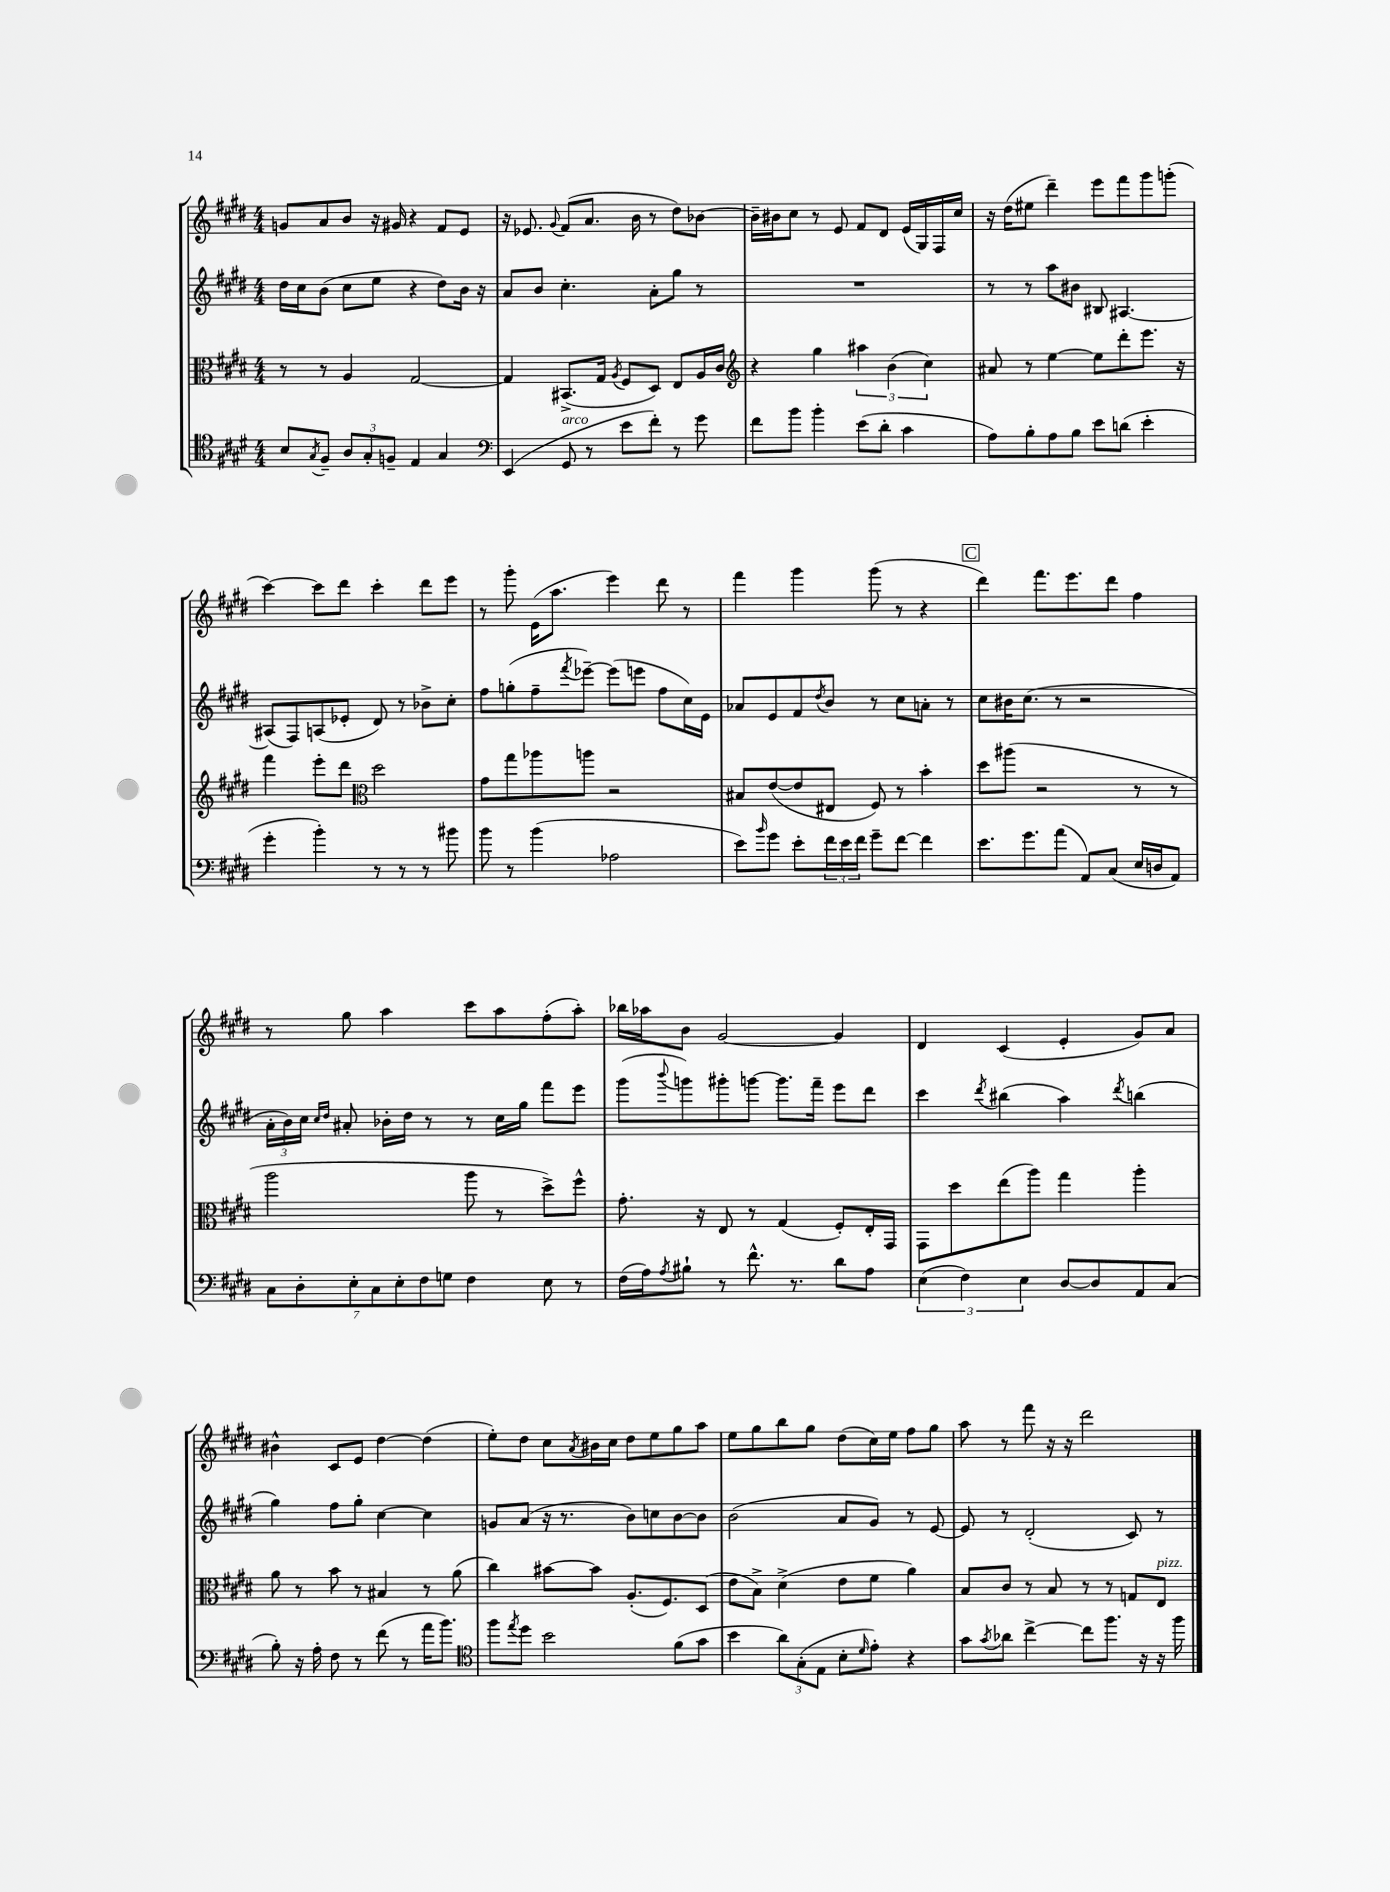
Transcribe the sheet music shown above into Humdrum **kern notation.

**kern	**kern	**kern	**kern
*staff4	*staff3	*staff2	*staff1
*clefC4	*clefC3	*clefG2	*clefG2
*k[f#c#g#d#]	*k[f#c#g#d#]	*k[f#c#g#d#]	*k[f#c#g#d#]
*M4/4	*M4/4	*M4/4	*M4/4
8B/L	8r	16dd#\LL	8g/L
.	.	16cc#\J	.
8qG#/	.	.	.
8F#~/J	8r	(8b\J	8a/
12A/L	4A/	8cc#\L	8b/J
12G#'/	.	.	.
.	.	8ee\J	16r
12F~/J	.	.	.
.	.	.	16g#/
4E/	[2G#/	4r	4r
4G#/	.	8dd#\L)	8f#/L
.	.	16b\Jk	8e/J
.	.	16r	.
=	=	=	=
*clefF4	*	*	*
(4EE/	4G#/]	8a/L	16r
.	.	.	8.e-/
.	.	8b/J	.
.	.	.	8qqg#/
8GG#/	(8.BB#^/L	4.cc#'\	(8f#/L
8r	.	.	8.a/J
.	16G#/Jk	.	.
.	8qA/	.	.
8e\L	8F#/L	.	.
.	.	.	16b\
8f#'\J)	8D#/J)	8a'\L	8r
8r	8E/L	8gg#\J	8dd#\L)
8g#\	16A/L	8r	[8b-\J
.	16c#/JJ	.	.
=	=	=	=
*	*clefG2	*	*
8f#\L	4r	1r	16b-~\]LL
.	.	.	16b#\J
8b\J	.	.	8cc#\J
4b'\	4gg#\	.	8r
.	.	.	8e/
(8e\L	6aa#\	.	8f#/L
8d#'\J	.	.	8d#/J
.	(6b\	.	.
4c#\	.	.	(16e/LL
.	.	.	16G#/)
.	6cc#\)	.	.
.	.	.	16F#/
.	.	.	16cc#/JJ
=	=	=	=
8A\L)	8a#/	8r	16r
.	.	.	(16dd#\LK
8B'\	8r	8r	8ee#\J
8A\	[4ee\	8aa\L	4ddd#~\)
8B\J	.	8b#\J	.
8e\L	8ee\]L	8B#/	8eee\L
(8d\J	8ddd#'\	[4.A#/	8fff#\
4e'\	8.eee\J	.	8ggg#\
.	.	.	(8ggg'\J
.	16r	.	.
=	=	=	=
4g#'\	4fff#\	(8A#/]L	[4ccc#\)
.	.	8F#/)	.
4b'\)	8eee'\L	(8A/	8ccc#\]L
.	8ddd#\J	8e-'/J	8ddd#\J
*	*clefC3	*	*
8r	2dd#\	8d#/)	4ccc#'\
8r	.	8r	.
8r	.	8b-^\L	8ddd#\L
8b#\	.	8cc#'\J	8eee\J
=	=	=	=
8b\	8g#\L	8ff#\L	8r
8r	8gg#\	(8gg'\	8ggg#'\
(4b\	8aa-\	8ff#~\	(16e\LK
.	.	.	8.aa\J
.	.	8qfff#/	.
.	8aa\J	[8eee-~\J)	.
2A-\	2r	(8eee-\]L	4eee\)
.	.	8eee\J	.
.	.	8ff#\L	8ddd#\
.	.	16cc#\L)	8r
.	.	16e\JJ	.
=	=	=	=
8e\L)	8B#/L	8a-/L	4fff#\
16qqb/	.	.	.
8g#\J	([8e/	8e/	.
8e'\L	8e/]	8f#/	4ggg#\
.	.	8qdd#/	.
24f#\L	8E#/J	8b/J	.
24e\	.	.	.
24f#\JJ	.	.	.
8g#~\L	8F#/)	8r	(8ggg#\
[8f#\J	8r	8cc#\L	8r
4f#\]	4b'\	8a'\J	4r
.	.	8r	.
=	=	=	=
8.e\L	8dd#\L	8cc#\L	4ddd#\)
.	(8aa#\J	16b#\K	.
8.g#\	.	(8.cc#\J	.
.	2r	.	8.fff#\L
(8a\J	.	8r	.
.	.	.	8.eee\
8AA/L)	.	2r	.
(8C#/J	.	.	8ddd#\J
16E/LL	8r	.	4ff#\
16D/J	.	.	.
8AA/J)	8r	.	.
=	=	=	=
14C#\L	2aa\	24a'\LL	8r
.	.	24b\)	.
14D#'\	.	.	.
.	.	24cc#\JJ	.
.	.	16qqcc#/LL	.
.	.	16qqdd#/JJ	.
.	.	8a#'/	8gg#\
14E'\	.	.	.
14C#\	.	.	.
.	.	16b-'\LL	4aa\
14E'\	.	.	.
.	.	16dd#\JJ	.
14F#\	.	.	.
.	.	8r	.
14G\J	.	.	.
4F#\	8aa\	8r	8ccc#\L
.	8r	16cc#\LL	8aa\
.	.	16gg#\JJ	.
8E\	8dd#^\L)	8fff#\L	(8ff#'\
8r	8ff#^^\J	8eee\J	8aa'\J)
=	=	=	=
(16F#\LL	8.g#'\	(8ggg#\L	16bb-\LL
16A\J)	.	.	16aa-\J
8qA/	.	8qqbbb/	.
8B#`\J	.	8ggg\)	8b\J
.	16r	.	.
8r	8E/	8ggg#'\	[2g#/
8.f#^^\	8r	[8ggg\J	.
.	(4G#/	8.ggg\]L	.
8.r	.	.	.
.	.	16fff#~\Jk	.
8d#\L	8F#'/L)	8eee\L	4g#/]
8A\J	16E'/L	8ddd#\J	.
.	16GG#/JJ	.	.
=	=	=	=
(6E\	8GG#\L	4ccc#\	4d#/
.	8dd#\	.	.
6F#\)	.	.	.
.	.	8qddd#/	.
.	(8ee\	(4bb#\	(4c#/
6E\	.	.	.
.	8aa\J)	.	.
[8D#/L	4gg#\	4aa\)	4e'/
8D#/]	.	.	.
.	.	8qddd#/	.
8AA/	4aa'\	(4bb\	8g#/L)
(8C#/J	.	.	8a/J
=	=	=	=
8B'\)	8a\	4gg#\)	4b#^^\
16r	8r	.	.
16A'\	.	.	.
8F#\	8b\	8ff#\L	8c#/L
8r	8r	8gg#'\J	8e/J
(8f#\	4B#/	[4cc#\	[4dd#\
8r	.	.	.
16a\LK	8r	4cc#\]	(4dd#\]
8.b\J)	.	.	.
.	(8a\	.	.
=	=	=	=
*clefC4	*	*	*
8ff#\L	4cc#\)	8g/L	8ee'\L)
8qee/	.	.	.
8dd#\J	.	(8a/J	8dd#\J
2b\	[8b#\L	16r	8cc#\L
.	.	8.r	.
.	.	.	8qa/
.	8b#\]J	.	16b#\L
.	.	.	16cc#\JJ
.	(8.A'/L	8b\L)	8dd#\L
.	.	8cc\	8ee\
.	8.F#/)	.	.
(8f#\L	.	[8b\	8gg#\
8g#\J	(8D#/J	8b\]J	8aa\J
=	=	=	=
4b\	8e\L	(2b\	8ee\L
.	8B^\J)	.	8gg#\
12a\L)	(4d#^\	.	8bb\
(12G#'\	.	.	.
.	.	.	8gg#\J
12E\J	.	.	.
8B'\L	8e\L	8a/L	(8dd#\L
16qqd#/	.	.	.
8e'\J)	8f#\J	8g#/J)	16cc#\L)
.	.	.	16ee\JJ
4r	4a\)	8r	8ff#\L
.	.	[8e/	8gg#\J
=	=	=	=
8g#\L	8B/L	8e/]	8aa\
8qg#/	.	.	.
8a-\J	8c#/J	8r	8r
[4cc#^\	8r	(2d#'/	8fff#\
.	8B/	.	16r
.	.	.	16r
8cc#\]L	8r	.	2ddd#\
8.ff#\J	8r	.	.
.	8G/L	8c#/)	.
16r	.	.	.
16r	8E/J	8r	.
16ff#\	.	.	.
==	==	==	==
*-	*-	*-	*-
